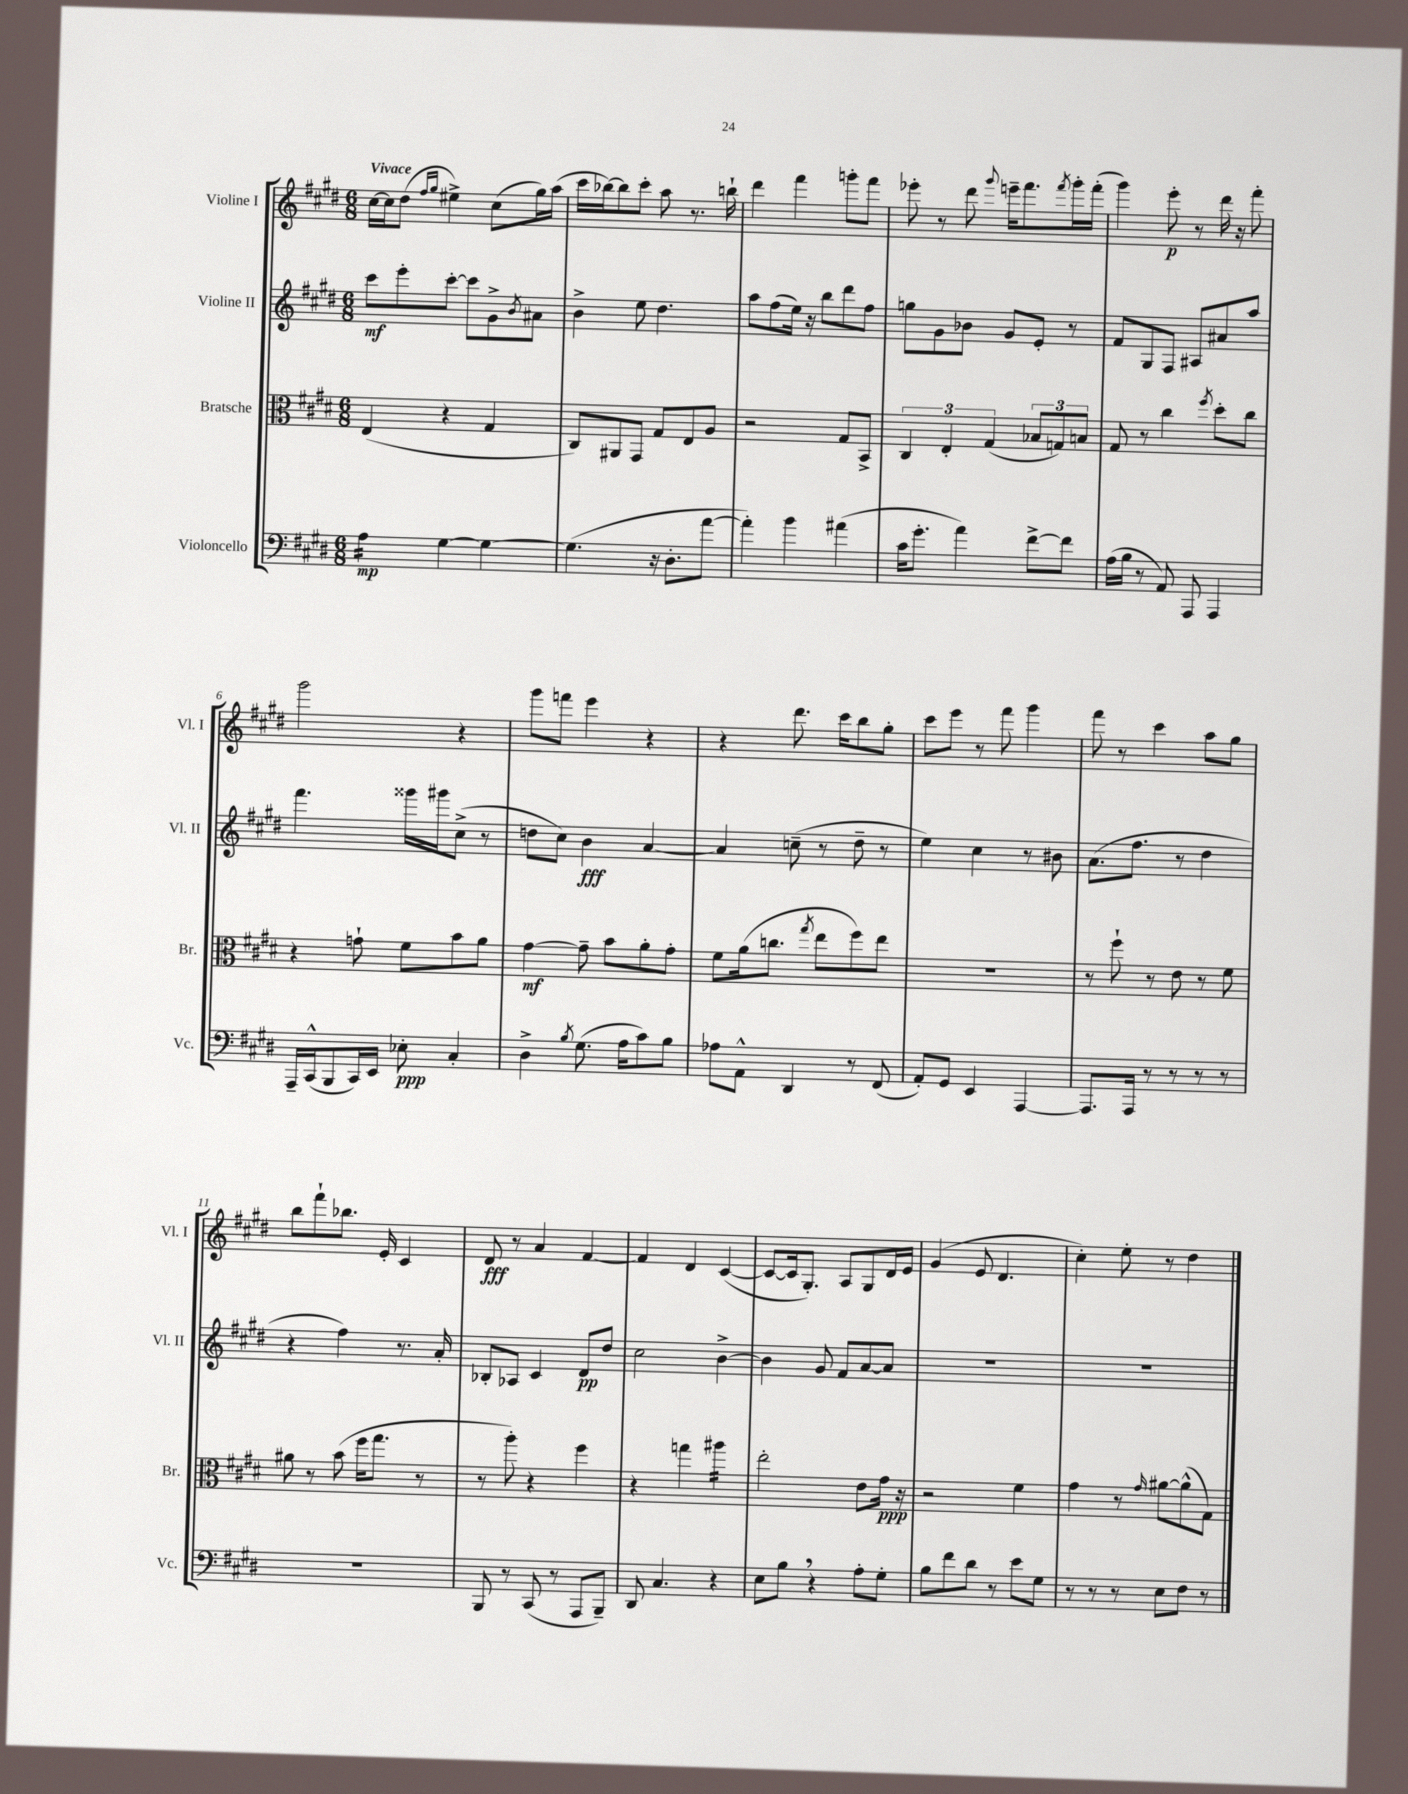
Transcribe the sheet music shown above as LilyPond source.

<<
\new StaffGroup <<
\new Staff = "s0" \with { instrumentName = "Violine I" shortInstrumentName = "Vl. I" } {
    \clef treble \key e \major \numericTimeSignature \time 6/8 \tempo "Vivace"
    cis''16~ cis''16 dis''8( \grace { fis''16 gis''16 } eis''4->) cis''8( gis''16) a''16( |
    cis'''16 bes''16~) bes''8 cis'''8-. a''8 r8. b''16-! |
    dis'''4 fis'''4 g'''8-. fis'''8 |
    ees'''8-. r8 dis'''8 \appoggiatura { gis'''8 } e'''16-- fis'''8. \acciaccatura { fis'''8 } gis'''16-. fis'''16-.( |
    gis'''4) e'''8-.\p r8 dis'''16 r16 fis'''8-. |
    gis'''2 r4 |
    gis'''8 f'''8 e'''4 r4 |
    r4 dis'''8. cis'''16 b''8 gis''8-. |
    cis'''8 e'''8 r8 fis'''8 gis'''4 |
    fis'''8 r8 cis'''4 a''8 gis''8 |
    b''8 fis'''8-! bes''8. e'16-. cis'4 |
    dis'8\fff r8 a'4 fis'4~ |
    fis'4 dis'4 cis'4~( |
    cis'8~ cis'16 gis8.-.) a8 gis8 dis'16 e'16 |
    gis'4( e'8 dis'4. |
    cis''4-.) e''8-. r8 dis''4 \bar "|." |
}
\new Staff = "s1" \with { instrumentName = "Violine II" shortInstrumentName = "Vl. II" } {
    \clef treble \key e \major \numericTimeSignature \time 6/8
    cis'''8\mf e'''8-. cis'''8~-. cis'''8 gis'8-> \acciaccatura { b'8 } ais'8 |
    b'4-> e''8 dis''4. |
    a''8 fis''8( e''16) r16 b''8 dis'''8 fis''8 |
    g''8 gis'8 bes'8 gis'8 e'8-. r8 |
    fis'8 gis8 fis8 ais8 ais'8 a''8 |
    fis'''4. gisis'''16 gis'''16 cis''8->( r8 |
    d''8 cis''8) b'4\fff a'4~ |
    a'4 c''8--( r8 dis''8-- r8 |
    e''4) cis''4 r8 bis'8 |
    a'8.( fis''8. r8 dis''4 |
    r4 fis''4) r8. a'16-. |
    bes8-. aes8 cis'4 dis'8\pp dis''8 |
    cis''2 b'4~-> |
    b'4 gis'8 fis'8 a'8~ a'8 |
    R2. |
    R2. \bar "|." |
}
\new Staff = "s2" \with { instrumentName = "Bratsche" shortInstrumentName = "Br." } {
    \clef alto \key e \major \numericTimeSignature \time 6/8
    e4( r4 gis4 |
    cis8) ais,8 gis,8 gis8 e8 a8 |
    r2 gis8 b,8-> |
    \tuplet 3/2 { cis4 e4-. gis4( } \tuplet 3/2 { bes8 g8) b8 } |
    gis8 r8 cis''4 \acciaccatura { fis''8 } dis''8-. cis''8 |
    r4 g'8-! fis'8 b'8 a'8 |
    gis'4~\mf gis'8-- b'8 a'8-. gis'8-. |
    fis'8 a'16( c''8. \acciaccatura { gis''8 } e''8 fis''8) e''8 |
    R2. |
    r8 fis''8-! r8 e'8 r8 fis'8 |
    ais'8 r8 b'8( fis''16 gis''8. r8 |
    r8 a''8-.) r4 fis''4 |
    r4 g''4 ais''4:16 |
    e''2-. e'8 gis'16\ppp r16 |
    r2 fis'4 |
    gis'4 r8 \grace { gis'16 } ais'8~ ais'8-^( gis8) \bar "|." |
}
\new Staff = "s3" \with { instrumentName = "Violoncello" shortInstrumentName = "Vc." } {
    \clef bass \key e \major \numericTimeSignature \time 6/8
    a4:16\mp gis4~ gis4~ |
    gis4.( r16 dis8.-. a'8~ |
    a'4-.) b'4 ais'4( |
    cis'16 gis'8.-. a'4) fis'8~-> fis'8 |
    a16( b16 r8 a,8) a,,8 a,,4 |
    a,,16-- cis,16-^( b,,8 cis,16) e,16 ees8-.\ppp cis4-. |
    dis4-> \acciaccatura { b8 } gis8.( a16 cis'8) b8 |
    aes8 a,8-^ dis,4 r8 fis,8( |
    a,8-.) gis,8 e,4 a,,4~ |
    a,,8. a,,16 r8 r8 r8 r8 |
    R2. |
    b,,8 r8 cis,8( r8 a,,8 b,,8--) |
    dis,8 cis4. r4 |
    e8 b8 \breathe r4 a8-. gis8-. |
    b8 fis'8 dis'8 r8 e'8 gis8 |
    r8 r8 r8 e8 fis8 r8 \bar "|." |
}
>>
>>
